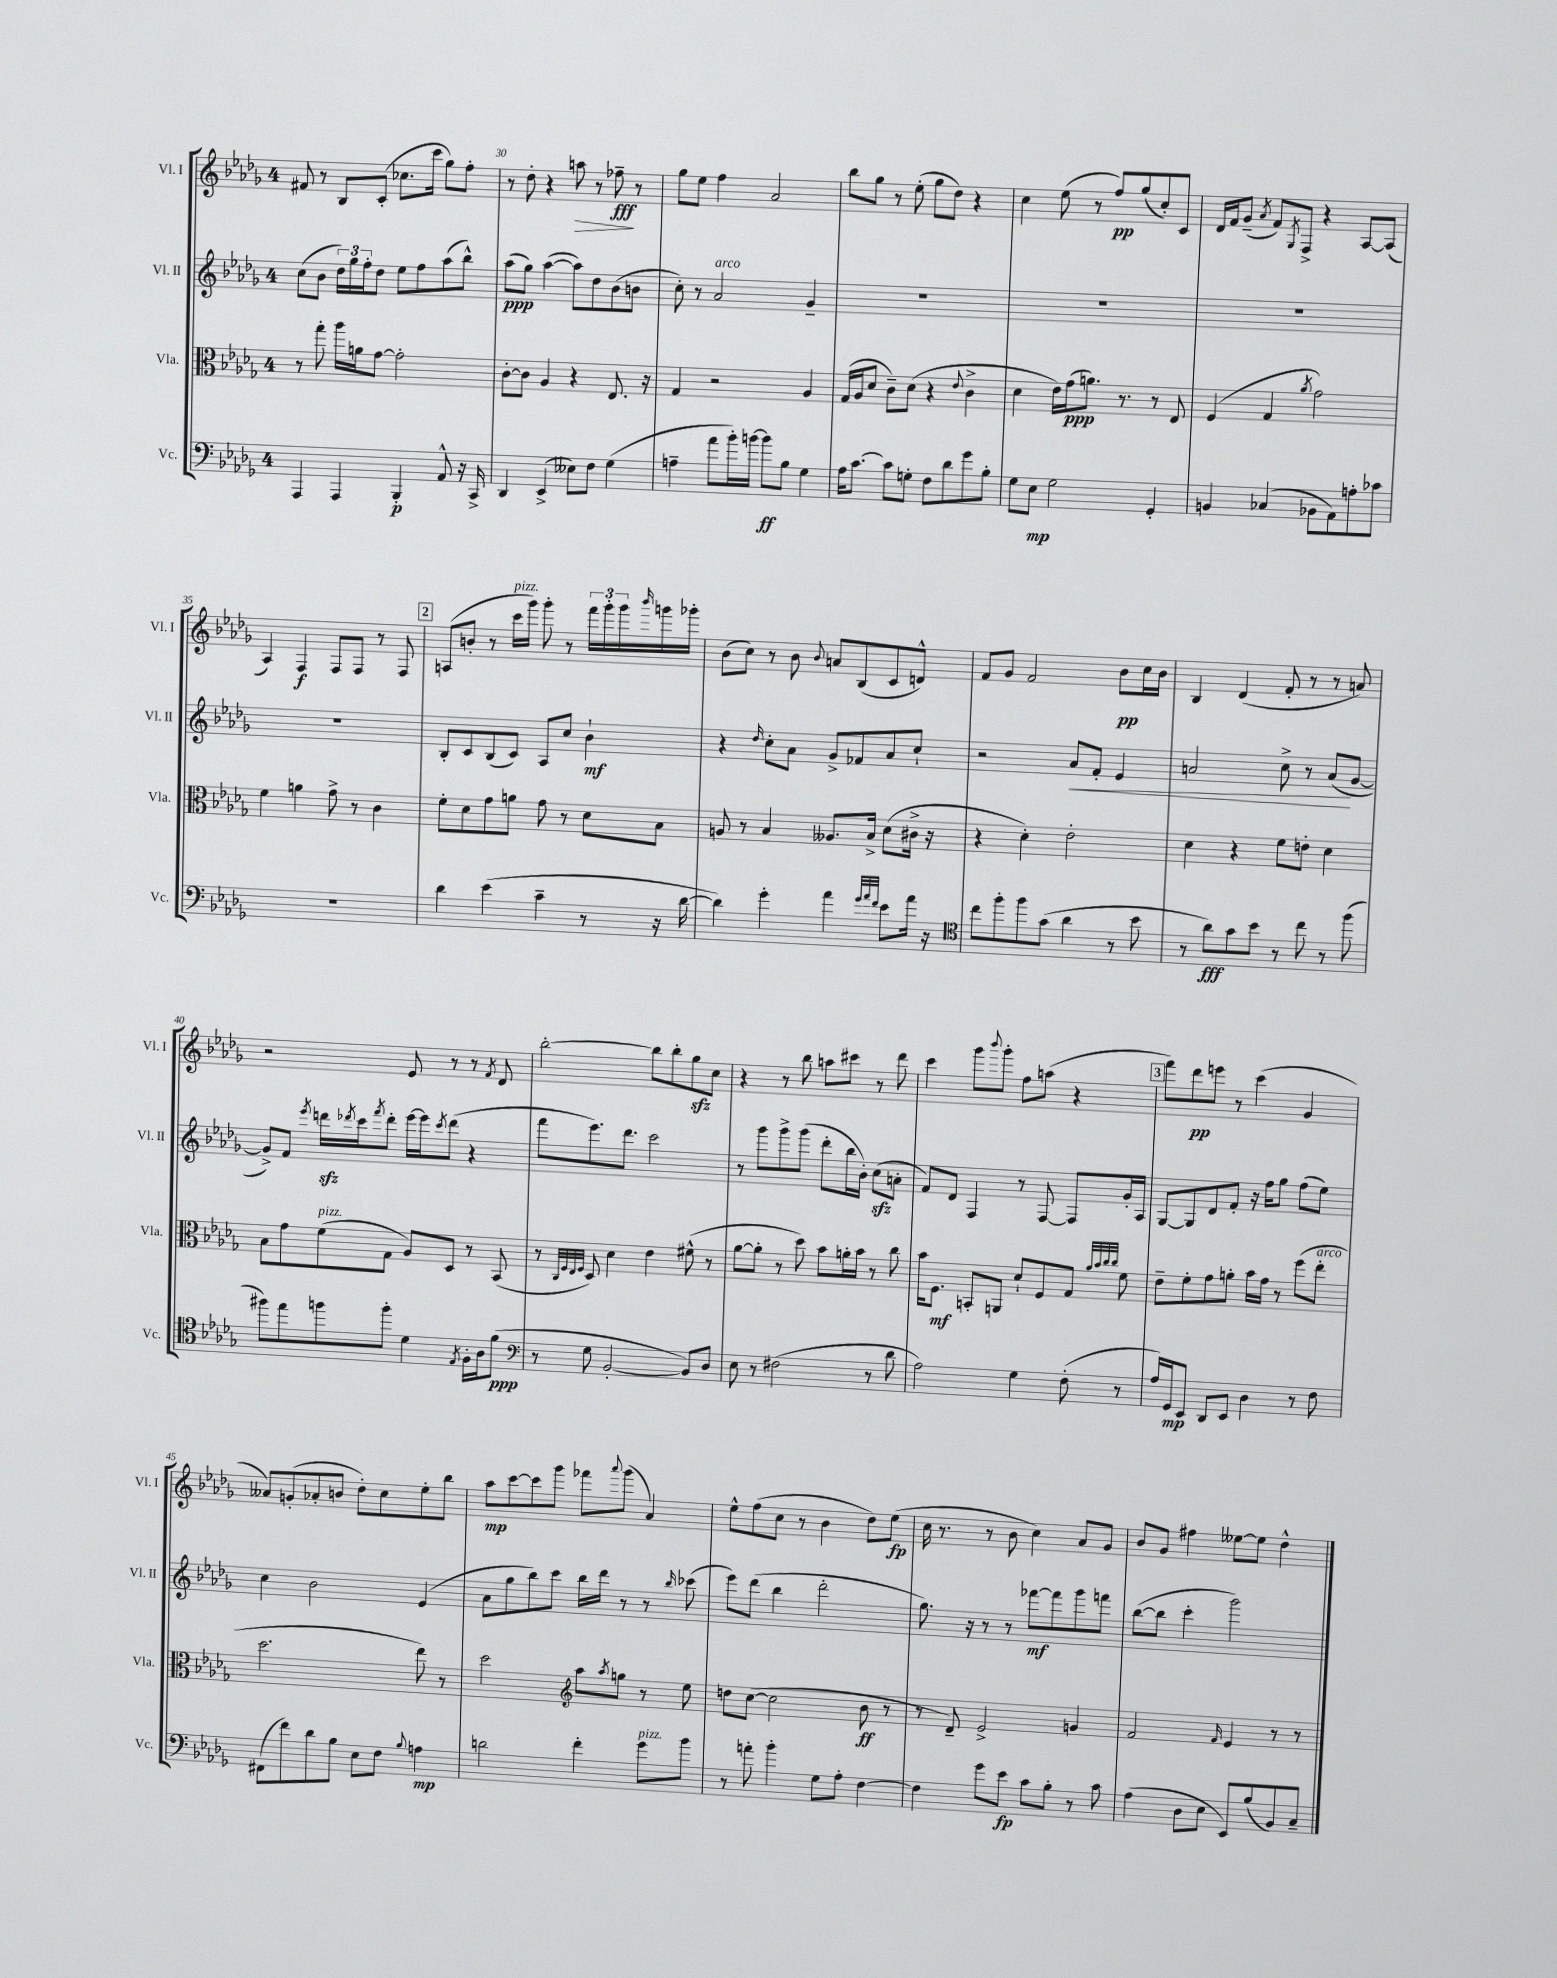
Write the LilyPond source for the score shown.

<<
\new StaffGroup <<
\new Staff = "s0" \with { instrumentName = "Vl. I" shortInstrumentName = "Vl. I" } {
    \clef treble \key des \major \once \override Staff.TimeSignature.style = #'single-digit \time 4/4
    fis'8 r8 bes8 c'8-.( ces''8. c'''16 ges''8) f''8-. |
    r8 des''8-. r4 a''8\> r8 fes''8--\fff\! r8 |
    ges''8 ees''8 f''4 aes'2 |
    bes''8 ges''8 r8 ees''8-.( ges''8 des''8) r4 |
    c''4 ees''8( r8 f''8\pp) ges''8( c''8-.) c'8 |
    des'16 f'16 ges'8--( \acciaccatura { aes'8 } f'8) \acciaccatura { ges8 } f8-> r4 aes8~ aes8( |
    aes4) f4\f f8 f8 r8 f8 |
    \mark \markup { \box "2" } a8( b'8-. r8 c'''16^\markup { \italic "pizz." } ges'''16) ges'''8-. r8 \tuplet 3/2 { f'''16 ges'''16-. ges'''16 } \grace { bes'''16 } g'''16 ges'''16-. |
    bes'8( c''8) r8 bes'8 \appoggiatura { bes'8 } a'8 bes8( c'8 d'8-^) |
    f'8 ges'8 f'2 bes'8\pp c''16 bes'16 |
    bes4 des'4( f'8-. r8 r8 a'8) |
    r2 ees'8 r8 r8 \acciaccatura { f'8 } des'8 |
    bes''2~-. bes''8 bes''8-. ges''8\sfz c''8 |
    r4 r8 bes''8 a''8 cis'''8 r8 des'''8 |
    c'''4 ges'''8 \appoggiatura { bes'''8 } ges'''8-. f''8 a''8( r4 |
    \mark \markup { \box "3" } f'''8) des'''8\pp e'''8 r8 c'''4( ges'4 |
    aeses'8) g'8-.( aes'8-. b'8 des''8-.) c''8 ees''8-. bes''8 |
    aes''8\mp c'''8~ c'''8 ges'''8 fes'''8 \appoggiatura { aes'''8 } ges'''8( aes'4) |
    ees''8-^ f''8( c''8 r8 bes'4 des''8) ees''8\fp( |
    c''16 r8. r8 bes'8 c''4) aes'8 ges'8 |
    bes'8 ges'8 fis''4 eeses''8~ eeses''8 des''4-^ \bar "|." |
}
\new Staff = "s1" \with { instrumentName = "Vl. II" shortInstrumentName = "Vl. II" } {
    \clef treble \key des \major \once \override Staff.TimeSignature.style = #'single-digit \time 4/4
    c''8( bes'8 \tuplet 3/2 { des''16) ges''16 f''16-. } des''8 ees''8 f''8 aes''8( bes''8-^) |
    aes''8\ppp( ges''8) aes''4~( aes''8) des''8 bes'8( b'8 |
    c''8-.) r8 aes'2^\markup { \italic "arco" } ges'4-- |
    R1 |
    R1 |
    R1 |
    R1 |
    \mark \markup { \box "2" } bes8-. c'8 bes8( c'8) aes8 c''8 bes'4-!\mf |
    r4 \grace { des''16 } c''8-. aes'8 ges'8-> fes'8 aes'8 c''8-! |
    r2 aes'8\< f'8-. ees'4 |
    a'2 c''8-> r8 a'8\!( ges'8~ |
    ges'8->) f'8 \acciaccatura { ees'''8 } d'''16\sfz \acciaccatura { des'''8 } c'''16 \acciaccatura { f'''8 } des'''8-. ees'''16~ ees'''16 \acciaccatura { c'''8 } des'''8( r4 |
    f'''8 ees'''8.) des'''8. c'''2 |
    r8 ges'''8 ges'''8-> ges'''8( des'''8-. bes''16 bes'16-.) c''8\sfz( a'8-. |
    f'8) des'8 f4 r8 f8~ f8 ges'16-. aes16 |
    \mark \markup { \box "3" } ges8~ ges8 des'8 f'8-. r16 f''16 ges''8 f''8( ees''8) |
    c''4 bes'2 ees'4( |
    aes'8 ges''8 bes''8) c'''8 bes''16 des'''16 r8 r8 \grace { bes''16 } ces'''8( |
    ees'''8) des'''8( bes''4 des'''2-. |
    ges''8.) r16 r8 r8 fes'''8~\mf fes'''8 ges'''8 f'''8 |
    bes''8~( bes''8 c'''4-. ges'''2) \bar "|." |
}
\new Staff = "s2" \with { instrumentName = "Vla." shortInstrumentName = "Vla." } {
    \clef alto \key des \major \once \override Staff.TimeSignature.style = #'single-digit \time 4/4
    r8 ges''8-. aes''16 a'16 ges'8~ ges'2-. |
    c'8~-. c'8 aes4 r4 ees8. r16 |
    ges4 r2 aes4 |
    ges16( aes16 des'8 c'8--) des'8( r4 \appoggiatura { ees'8 } c'4-> |
    des'4 ees'16) ges'16\ppp( a'8.) r8. r8 ees8 |
    f4( ges4 \acciaccatura { aes'8 } ges'2) |
    f'4 a'4 ges'8-> r8 c'4 |
    \mark \markup { \box "2" } f'8-. des'8 ges'8 a'8 ges'8 r8 des'8 bes8 |
    a8 r8 bes4 aeses8. bes16-> des'8( cis'16-> r16 |
    r4 des'4-.) ees'2-. |
    des'4 r4 f'8 e'8-. des'4 |
    bes8 ges'8 f'8^\markup { \italic "pizz." }( ges8 aes8) des8 r8 bes,8( |
    r8 \grace { c32 f32 ees32 f32 } des8) des'4 ees'4 fis'8-^( r8 |
    aes'8~ aes'8-. r8 des''8) bes'8 a'16-. bes'16 r8 c''8 |
    bes'16 f8.\mf b,8-. a,8 des'8-! f8 ges8 \grace { aes'32 bes'32 c''32 c''32 } f'8 |
    \mark \markup { \box "3" } ees'8-- f'8-. ges'8 a'8-. bes'16 ges'16 r8 f''8( ees''8-.^\markup { \italic "arco" } |
    des''2. ees''8) r8 |
    des''2 \clef treble aes''8 \acciaccatura { aes''8 } g''8 r8 ees''8 |
    d''8 c''8~( c''2 bes'8\ff r8 |
    r8 des'8--) ees'2-> g'4 |
    f'2 \grace { f'16 } ees'4 r8 r8 \bar "|." |
}
\new Staff = "s3" \with { instrumentName = "Vc." shortInstrumentName = "Vc." } {
    \clef bass \key des \major \once \override Staff.TimeSignature.style = #'single-digit \time 4/4
    aes,,4 aes,,4 bes,,4-.\p aes,8-^ r16 c,16-> |
    des,4 ees,4->( eeses8) f8 ges4( |
    a4-- aes'8 bes'16-.) b'16~ b'8\ff bes8 ges4 |
    aes16 c'8.~ c'8 g8-. f8 des'8 ges'8 bes8-. |
    ges8 ees8\mp ges2 ges,4-. |
    b,4 ces4( bes,8 aes,8) a8-. ces'8 |
    R1 |
    \mark \markup { \box "2" } des'4 ees'4( c'4-- r8 r16 des'16~ |
    des'4) ges'4-. aes'4 \grace { ges'32 aes'32 f'32 } ees'8 aes'16 r16 |
    \clef tenor c''8 f''8-. f''8 ges'8( aes'4 r8 bes'8 |
    r8 aes'8\fff) ges'8 bes'8 r8 c''8 r8 f''8( |
    fis''8) ees''8 f''8 f''8-. des'4 \acciaccatura { ees8 } f16-. aes16 f'8\ppp( |
    \clef bass r8 ges8 bes,2~-. bes,8) des8 |
    ees8 r8 fis2( r8 des'8 |
    aes2) ges4 f8-.( r8 |
    \mark \markup { \box "3" } aes16) ges,16\mp ees,8 des,8 ees,8 des4 r8 f8 |
    fis,8( f'8) des'8 bes8 ees8 f8 \appoggiatura { bes8 } a4\mp |
    d'2 f'4-. ges'8^\markup { \italic "pizz." } bes'8 |
    r8 a'8-. bes'4-. ges8 aes8-. f4~ |
    f4 ges'8 ees'8\fp c'8 bes8-. r8 c'8 |
    aes4( des8 ees8 ees,8) bes8( bes,8) c8-- \bar "|." |
}
>>
>>
\layout { \context { \Score currentBarNumber = #29 \override BarNumber.break-visibility = ##(#f #t #t) barNumberVisibility = #(every-nth-bar-number-visible 5) } }
